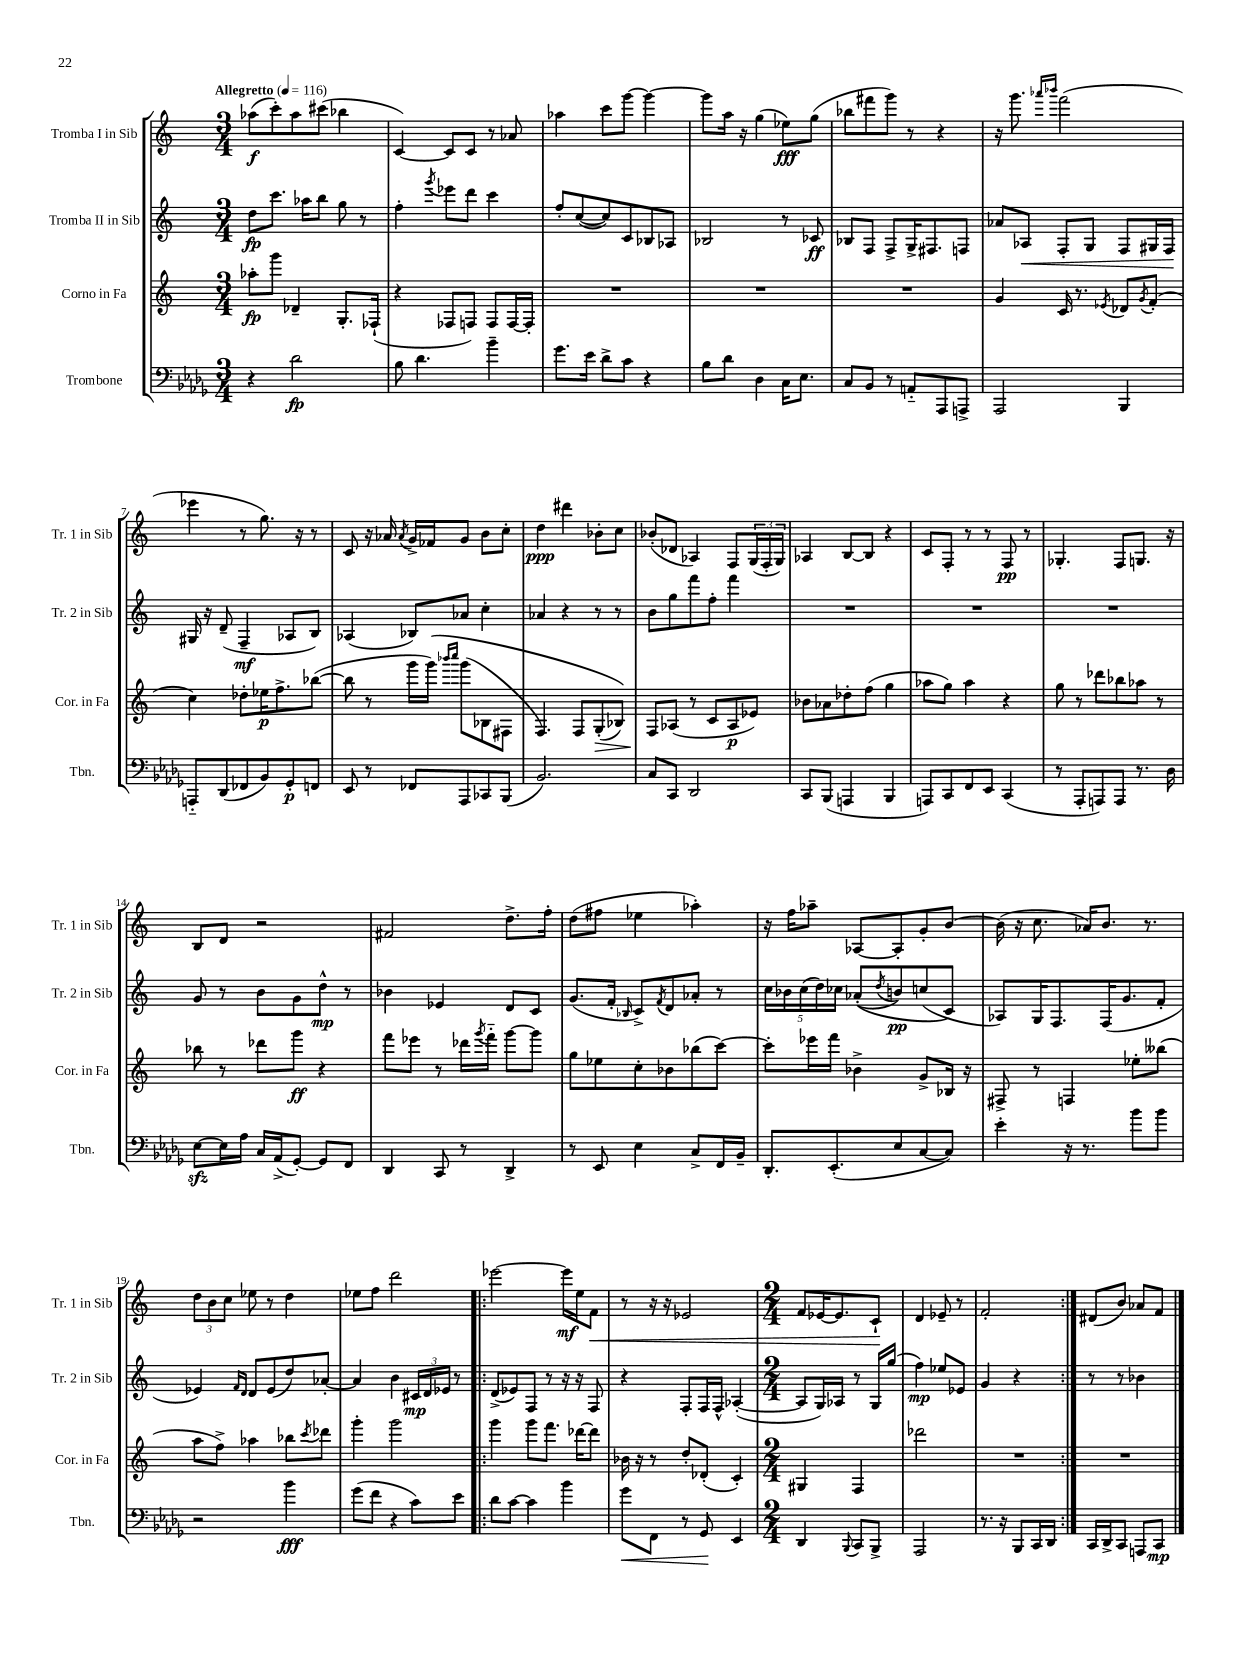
<<
\new StaffGroup <<
\new Staff = "s0" \with { instrumentName = "Tromba I in Sib" shortInstrumentName = "Tr. 1 in Sib" } {
    \clef treble \key c \major \numericTimeSignature \time 3/4 \tempo "Allegretto" 4 = 116
    aes''8\f( c'''8-.) aes''8 cis'''8( bes''4 |
    c'4~) c'8 c'8 r8 aes'8 |
    aes''4 c'''8 g'''8~ g'''4~ |
    g'''8 a''16 r16 g''4( ees''8\fff) g''8( |
    bes''8 fis'''8 g'''8) r8 r4 |
    r16 g'''8. \grace { aes'''16 bes'''16 } f'''2( |
    ees'''4 r8 g''8.) r16 r8 |
    c'8 r16 aes'16 \acciaccatura { aes'8 } g'16-> fes'16 g'8 b'8 c''8-. |
    d''4\ppp dis'''4 bes'8-. c''8 |
    bes'8-.( des'8 aes4) f8 \tuplet 3/2 { g16( f16-. g16) } |
    aes4 b8~ b8 r4 |
    c'8 f8-. r8 r8 f8\pp r8 |
    ges4.-. f8 g8. r16 |
    b8 d'8 r2 |
    fis'2 d''8.-> f''16-. |
    d''8( fis''8 ees''4 aes''4-.) |
    r16 f''16 aes''8-- aes8~ aes8-. g'8-. b'8~ |
    b'16( r16 c''8. aes'16) b'8. r8. |
    \tuplet 3/2 { d''8 b'8 c''8 } ees''8 r8 d''4 |
    ees''8 f''8 d'''2 |
    \repeat volta 2 { ees'''2~ ees'''16\mf e''16 f'8\< |
    r8 r16 r16 ees'2 |
    \numericTimeSignature \time 2/4 f'8 ees'16~ ees'8. c'8-!\! |
    d'4 ees'8-- r8 |
    f'2-. | }
    dis'8( b'8) aes'8 f'8 \bar "|." |
}
\new Staff = "s1" \with { instrumentName = "Tromba II in Sib" shortInstrumentName = "Tr. 2 in Sib" } {
    \clef treble \key c \major \numericTimeSignature \time 3/4
    d''8\fp c'''8. aes''16 b''8 g''8 r8 |
    f''4-. \acciaccatura { g'''8 } ees'''8 d'''8 c'''4 |
    f''8-. c''8~( c''8) c'8 bes8 aes8 |
    bes2 r8 ces'8\ff |
    bes8 f8 f8-> g16-> fis8. f8 |
    aes'8 aes8\< f8-. g8 f8 gis16 f16\! |
    gis16 r16 d'8--( f4--\mf aes8 b8) |
    aes4( bes8) aes'8 c''4-. |
    aes'4 r4 r8 r8 |
    b'8 g''8 f'''8 f''8-. f'''4 |
    R2. |
    R2. |
    R2. |
    g'8 r8 b'8 g'8 d''8-^\mp r8 |
    bes'4 ees'4 d'8 c'8 |
    g'8.( f'16-. \grace { bes16 } c'8->) \acciaccatura { f'8 } d'8 aes'8-. r8 |
    \tuplet 5/4 { c''16 bes'16 c''16( d''16) ces''16 } aes'8-.(\( \acciaccatura { d''8 } b'8\pp) c''8( c'8\) |
    aes8) g16 f8. f16( g'8. f'8-. |
    ees'4) \grace { f'16 d'16 } d'8 ees'8( d''8) aes'8~-. |
    aes'4 b'4 \tuplet 3/2 { cis'16\mp d'16 ees'16 } r8 |
    \repeat volta 2 { d'8->( ees'8) f8 r8 r16 r16 f8 |
    r4 f8-. f16 f16-^ aes4~-.( |
    \numericTimeSignature \time 2/4 aes8 g16) aes16 r8 g16 g''16( |
    f''4\mp) ees''8 ees'8 |
    g'4 r4 | }
    r8 r8 bes'4 \bar "|." |
}
\new Staff = "s2" \with { instrumentName = "Corno in Fa" shortInstrumentName = "Cor. in Fa" } {
    \clef treble \key c \major \numericTimeSignature \time 3/4
    aes''8-.\fp g'''8 des'4-- g8.-. fes16-!( |
    r4 fes8 f8) f8 f16~ f16-. |
    R2. |
    R2. |
    R2. |
    g'4 c'16 r8. \acciaccatura { ees'8 } des'8 \acciaccatura { g'8 } f'8-.( |
    c''4) des''8-. ees''16\p f''8.-> bes''8~( |
    bes''8 r8 g'''16 g'''16)\( \grace { bes'''16 c''''16 } g'''8( bes8 fis8 |
    f4.) f8 g8-.\>( bes8)\) |
    f8\! aes8( r8 c'8 aes8\p ees'8) |
    bes'8 aes'8 des''8-. f''8( g''4 |
    aes''8 g''8) aes''4 r4 |
    g''8 r8 des'''8 bes''8 aes''8 r8 |
    bes''8 r8 des'''8 g'''8\ff r4 |
    f'''8 ees'''8 r8 des'''16 \acciaccatura { g'''8 } f'''16-_ g'''8~ g'''8 |
    g''8 ees''8 c''8-. bes'8 bes''8( c'''8~) |
    c'''8-. ees'''16 f'''16 bes'4-> g'8-> bes16 r16 |
    fis8-> r8 f4 ees''8-. beses''8( |
    a''8 f''8->) aes''4 bes''8 \acciaccatura { c'''8 } des'''8 |
    g'''4-. g'''2 |
    \repeat volta 2 { g'''4 g'''8 f'''8. des'''16~ des'''8 |
    bes'16 r16 r8 d''8-. des'8-.( c'4-.) |
    \numericTimeSignature \time 2/4 gis4 f4 |
    des'''2 |
    R2 | }
    R2 \bar "|." |
}
\new Staff = "s3" \with { instrumentName = "Trombone" shortInstrumentName = "Tbn." } {
    \clef bass \key des \major \numericTimeSignature \time 3/4
    r4 des'2\fp |
    bes8 des'4. bes'4-- |
    ges'8. ees'16 des'8-> c'8 r4 |
    bes8 des'8 des4 c16 ees8. |
    c8 bes,8 r8 a,8-_ aes,,8 a,,8-> |
    aes,,2 bes,,4 |
    a,,8-_ des,8( fes,8 bes,8) ges,8-.\p f,8 |
    ees,8 r8 fes,8 aes,,8 ces,8 bes,,8( |
    bes,2.) |
    c8 c,8 des,2 |
    c,8 bes,,8( a,,4 bes,,4 |
    a,,8) c,8 f,8 ees,8 c,4( |
    r8 aes,,8-. a,,8) a,,8 r8. des16 |
    ees8~\sfz ees16 aes16 c16 aes,16->( ges,8~-.) ges,8 f,8 |
    des,4 c,8 r8 des,4-> |
    r8 ees,8 ees4 c8-> f,16 bes,16-- |
    des,8.-. ees,8.-.( ees8 c8~ c8) |
    ees'4-. r16 r8. bes'8 bes'8 |
    r2 bes'4\fff |
    ges'8( f'8 r4 c'8) ees'8 |
    \repeat volta 2 { des'8 c'8~ c'4 bes'4 |
    ges'8\< f,8 r8 ges,8\! ees,4 |
    \numericTimeSignature \time 2/4 des,4 \appoggiatura { bes,,8 } c,8 bes,,8-> |
    aes,,2 |
    r8. r16 bes,,8 c,16 des,16 | }
    c,16 des,16-> c,8 a,,8 c,8\mp \bar "|." |
}
>>
>>
